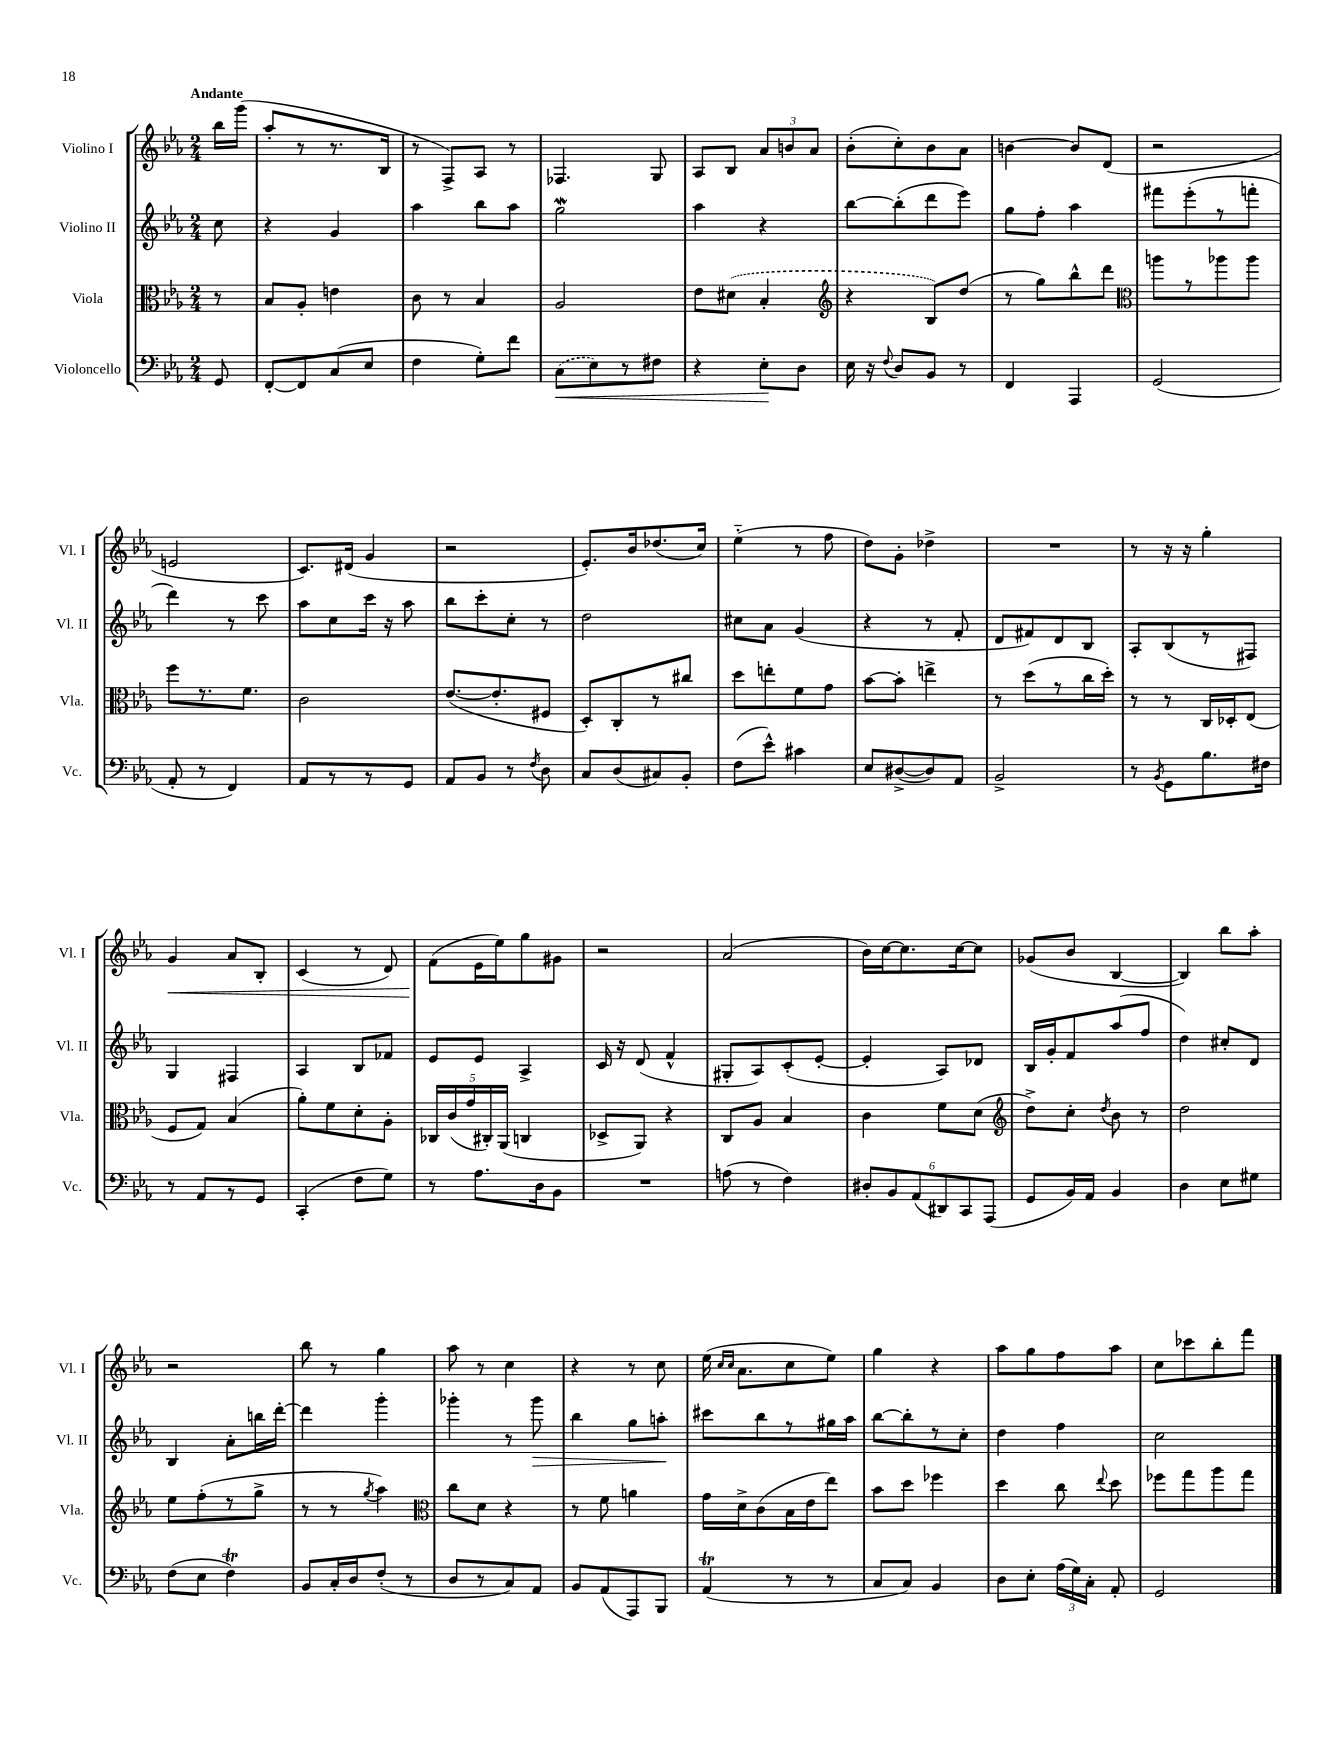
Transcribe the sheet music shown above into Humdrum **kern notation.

**kern	**kern	**kern	**kern
*staff4	*staff3	*staff2	*staff1
*clefF4	*clefC3	*clefG2	*clefG2
*k[b-e-a-]	*k[b-e-a-]	*k[b-e-a-]	*k[b-e-a-]
*M2/4	*M2/4	*M2/4	*M2/4
8GG	8r	8cc	16bb-
.	.	.	(16ggg
=	=	=	=
[8FF'	8B-	4r	8aa-'
8FF]	8A-'	.	8r
(8C	4e	4g	8.r
8E-	.	.	.
.	.	.	16B-
=	=	=	=
4F	8c	4aa-	8r
.	8r	.	8F^)
8G')	4B-	8bb-	8A-
8f	.	8aa-	8r
=	=	=	=
(8C	2A-	2gg	4.F-
8E-)	.	.	.
8r	.	.	.
8F#	.	.	8G
=	=	=	=
4r	8e-	4aa-	8A-
.	(8d#	.	8B-
8E-'	4B-'	4r	12a-
.	.	.	12b
8D	.	.	.
.	.	.	12a-
=	=	=	=
*	*clefG2	*	*
16E-	4r	[8bb-	(8b-'
16r	.	.	.
8qqF	.	.	.
8D	.	(8bb-']	8cc')
8BB-	8B-)	8ddd	8b-
8r	(8dd	8eee-)	8a-
=	=	=	=
4FF	8r	8gg	[4b
.	8gg)	8ff'	.
4AAA-	8bb-^^	4aa-	8b]
.	8ddd	.	(8d
=	=	=	=
*	*clefC3	*	*
(2GG	8aa	8fff#	2r
.	8r	(8eee-'	.
.	8aa-	8r	.
.	8aa-	8fff'	.
=	=	=	=
8AA-'	8ff	4ddd)	2e
8r	8.r	.	.
4FF)	.	8r	.
.	8.f	.	.
.	.	8ccc	.
=	=	=	=
8AA-	2c	8aa-	8.c)
8r	.	8cc	.
.	.	.	(16d#
8r	.	16ccc	4g
.	.	16r	.
8GG	.	8aa-	.
=	=	=	=
8AA-	([8.e-	8bb-	2r
8BB-	.	8ccc'	.
.	8.e-']	.	.
8r	.	8cc'	.
8qF	.	.	.
8D	8F#	8r	.
=	=	=	=
8C	8D')	2dd	8.e-')
(8D	8C'	.	.
.	.	.	16b-
8C#)	8r	.	(8.dd-
8BB-'	8cc#	.	.
.	.	.	16cc)
=	=	=	=
(8F	8dd	8cc#	(4ee-'~
8e-^^)	8ee'	8a-	.
4c#	8f	(4g	8r
.	8g	.	8ff
=	=	=	=
8E-	[8b-	4r	8dd)
([8D#^	8b-']	.	8g'
8D#])	4ee^	8r	4dd-^
8AA-	.	8f'	.
=	=	=	=
2BB-^	8r	8d	2r
.	(8dd	8f#)	.
.	8r	8d	.
.	16cc	8B-	.
.	16dd')	.	.
=	=	=	=
8r	8r	8A-'	8r
8qBB-	.	.	.
8GG	8r	(8B-	16r
.	.	.	16r
8.B-	16C	8r	4gg'
.	16D-'	.	.
.	(8E-	8F#)	.
16F#	.	.	.
=	=	=	=
8r	8F	4G	4g
8AA-	8G)	.	.
8r	(4B-	4F#	8a-
8GG	.	.	8B-'
=	=	=	=
(4CC'	8a-')	4A-	(4c
.	8f	.	.
8F	8d'	8B-	8r
8G)	8A-'	8f-	8d)
=	=	=	=
8r	20C-	8e-	(8f
.	(20c	.	.
.	20g	.	.
8.A-	.	8e-	16e-
.	20C#')	.	.
.	.	.	16ee-)
.	(20AA-	.	.
.	4C	4A-^	8gg
16D	.	.	.
8BB-	.	.	8g#
=	=	=	=
2r	8D-^	16c	2r
.	.	16r	.
.	8AA-)	(8d	.
.	4r	4f^^	.
=	=	=	=
(8A	8C	8G#'	(2a-
8r	8A-	8A-)	.
4F)	4B-	(8c'	.
.	.	[8e-'	.
=	=	=	=
12D#'	4c	4e-']	16b-)
.	.	.	[16cc
12BB-	.	.	.
.	.	.	8.cc]
(12AA-	.	.	.
12DD#)	8f	8A-)	.
.	.	.	[16cc
12CC	.	.	.
.	(8d	8d-	8cc]
(12AAA-	.	.	.
=	=	=	=
*	*clefG2	*	*
8GG	8dd^)	16B-	(8g-
.	.	16g'	.
16BB-)	8cc'	8f	8b-
16AA-	.	.	.
.	8qdd	.	.
4BB-	8b-	(8aa-	[4B-
.	8r	8ff	.
=	=	=	=
4D	2dd	4dd)	4B-])
8E-	.	8cc#'	8bb-
8G#	.	8d	8aa-'
=	=	=	=
(8F	8ee-	4B-	2r
8E-	(8ff'	.	.
4F)	8r	8a-'	.
.	8gg^	16bb	.
.	.	[16ddd'	.
=	=	=	=
8BB-	8r	4ddd]	8bb-
16C'	8r	.	8r
16D	.	.	.
.	8qgg	.	.
(8F'	4aa-)	4ggg'	4gg
8r	.	.	.
=	=	=	=
*	*clefC3	*	*
8D	8cc	4ggg-'	8aa-
8r	8d	.	8r
8C)	4r	8r	4cc
8AA-	.	8ggg-	.
=	=	=	=
8BB-	8r	4bb-	4r
(8AA-	8f	.	.
8AAA-)	4a	8gg	8r
8BBB-	.	8aa'	8cc
=	=	=	=
(4AA-	16g	8ccc#	(16ee-
.	.	.	16qqcc
.	.	.	16qqcc
.	16d^	.	8.a-
.	(8c	8bb-	.
8r	16B-	8r	8cc
.	16e-	.	.
8r	8ee-)	16gg#	8ee-)
.	.	16aa-	.
=	=	=	=
8C	8b-	[8bb-	4gg
8C)	8dd	8bb-']	.
4BB-	4ff-	8r	4r
.	.	8cc'	.
=	=	=	=
8D	4dd	4dd	8aa-
8E-'	.	.	8gg
(24A-	8cc	4ff	8ff
24G)	.	.	.
24C'	.	.	.
.	8qqee-	.	.
8AA-'	8dd	.	8aa-
=	=	=	=
2GG	8ff-	2cc	8cc
.	8gg	.	8ccc-
.	8aa-	.	8bb-'
.	8gg	.	8fff
==	==	==	==
*-	*-	*-	*-
